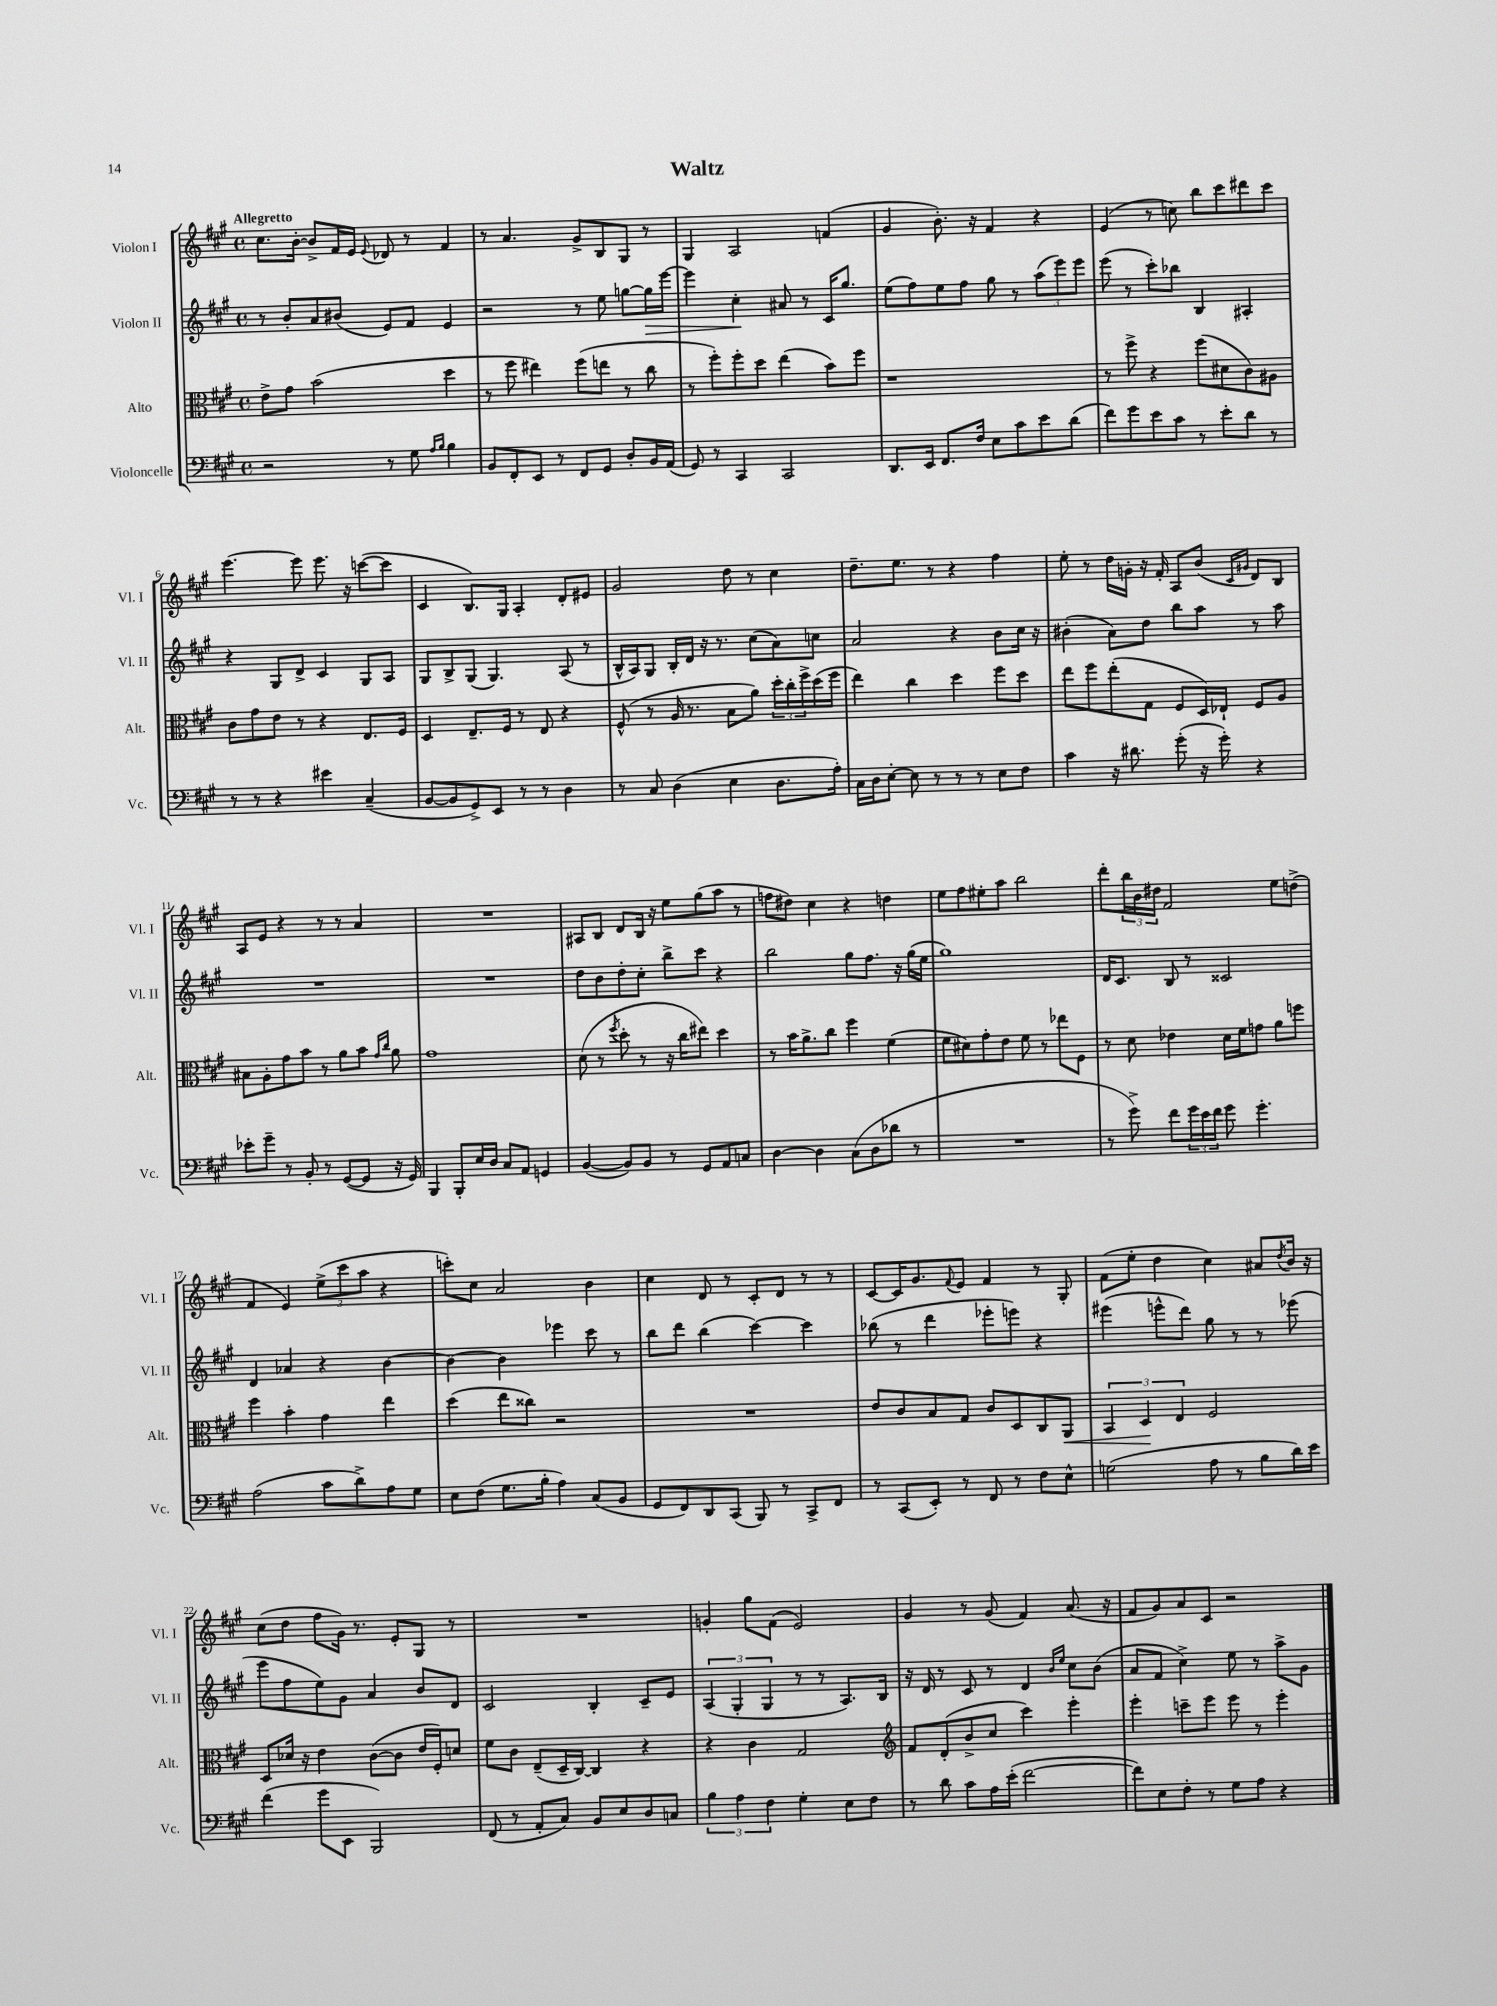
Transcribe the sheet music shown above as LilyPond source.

\header { title = "Waltz" }
<<
\new StaffGroup <<
\new Staff = "s0" \with { instrumentName = "Violon I" shortInstrumentName = "Vl. I" } {
    \clef treble \key a \major \defaultTimeSignature \time 4/4 \tempo "Allegretto"
    cis''8. b'16~-. b'8-> fis'16 e'16 \appoggiatura { e'8 } des'8 r8 fis'4 |
    r8 a'4. gis'8-> b8 gis8 r8 |
    gis4 a2 f'4( |
    gis'4 b'8.-.) r16 fis'4 r4 |
    e'4( r8 c''8) b''8 cis'''8 dis'''8 cis'''8 |
    e'''4.~ e'''8 e'''8. r16 c'''8~( c'''8 |
    cis'4 b8.) gis16 a4-. d'8-. eis'8 |
    gis'2 d''8 r8 cis''4 |
    d''8.-- e''8. r8 r4 fis''4 |
    e''8-. r8 d''16 g'16-. r16 fis'16-. a8 b'8( \grace { cis'16 gis'16 } d'8) b8 |
    a8 e'8 r4 r8 r8 a'4 |
    R1 |
    ais8 b8 d'8 b16 r16 e''8 gis''8( a''8 r8 |
    f''8 dis''8) cis''4 r4 d''4 |
    e''8 fis''8 eis''8-. a''8 b''2 |
    d'''8-. \tuplet 3/2 { b''16 b'16 dis''16 } fis'2 e''8 d''8->( |
    fis'4 e'4) \tuplet 3/2 { e''8->( cis'''8 a''8 } r4 |
    c'''8-.) cis''8 a'2 b'4 |
    cis''4 d'8 r8 cis'8-. d'8 r8 r8 |
    cis'8~ cis'16 gis'8. \appoggiatura { fis'8 } e'8 fis'4 r8 gis8-. |
    fis'8( e''8-. d''4 cis''4) ais'8 \acciaccatura { d''8 } b'16 r16 |
    cis''8( d''8 fis''8 gis'16) r8. e'8-. gis8 r8 |
    R1 |
    g'4-. gis''8 fis'8( e'2) |
    gis'4 r8 gis'8( fis'4) a'8.( r16 |
    fis'8 gis'8) a'8 cis'8 r2 \bar "|." |
}
\new Staff = "s1" \with { instrumentName = "Violon II" shortInstrumentName = "Vl. II" } {
    \clef treble \key a \major \defaultTimeSignature \time 4/4
    r8 b'8-. a'8 bis'8( e'8) fis'8 e'4 |
    r2 r8 e''8 g''8~ g''16\> e'''16~ |
    e'''4 cis''4-.\! ais'8 r8 cis'16 gis''8. |
    e''8( fis''8) e''8 fis''8 gis''8 r8 \tuplet 3/2 { a''8( e'''8) e'''8 } |
    e'''8( r8 cis'''8-.) bes''8 b4 ais4-. |
    r4 gis8 d'8-> cis'4 gis8 a8 |
    gis8 b8-> gis8( gis4.) a8( r8 |
    b16-^ a16) gis8 b16-. d'16 r16 r8. cis''8( a'8) c''8 |
    a'2 r4 b'8 cis''16 r16 |
    bis'4-.( a'8) d''8 b''8 a''8 r8 a''8 |
    R1 |
    R1 |
    d''8 b'8 d''8-. cis''8-. b''8-> cis'''8 r4 |
    b''2 gis''8 fis''8. r16 gis''16( e''16 |
    gis''1) |
    d'16 cis'8. b8 r8 cisis'2 |
    d'4 aes'4 r4 b'4~ |
    b'4~ b'4 ees'''4 cis'''8 r8 |
    b''8 d'''8 b''4( cis'''4~) cis'''4 |
    bes''8( r8 d'''4 ees'''8-. e'''8) r4 |
    eis'''4( e'''8-^ d'''8) gis''8 r8 r8 ees'''8( |
    e'''8 fis''8 e''8) gis'8 a'4 b'8 d'8 |
    cis'2 b4-. cis'8-- e'8 |
    \tuplet 3/2 { a4( gis4-. gis4 } r8 r8 a8.) b16 |
    r16 d'16 r8 cis'8 r8 d'4 \grace { b'16 e''16 } cis''8 b'8( |
    a'8 fis'8 cis''4->) e''8 r8 a''8-> gis'8 \bar "|." |
}
\new Staff = "s2" \with { instrumentName = "Alto" shortInstrumentName = "Alt." } {
    \clef alto \key a \major \defaultTimeSignature \time 4/4
    e'8-> gis'8 b'2( d''4 |
    r8 fis''8 eis''4) fis''8( e''8 r8 cis''8 |
    r8 fis''8-.) fis''8-. d''8 e''4( b'8) fis''8 |
    r1 |
    r8 fis''8-> r4 fis''8( dis'8 cis'8) ais8 |
    cis'8 gis'8 e'8 r8 r4 e8. fis16 |
    d4 e8.-- fis16 r8 e8 r4 |
    fis8-^( r8 a16 r8. b8 a'8) \tuplet 3/2 { d''16-. cis''16-. fis''16-> } d''16( fis''16 |
    e''4) cis''4 d''4 fis''8 d''8 |
    e''8 fis''8 e''8-.( gis8 fis8 d16) ees16-! fis8 a8 |
    bis8 a8-. gis'8 b'8 r8 a'8 b'8 \grace { gis'16 cis''16 } a'8 |
    gis'1 |
    d'8( r8 \acciaccatura { fis''8 } d''8-. r8 r16 cis''16 eis''8) d''4 |
    r8 b'16 a'8.-> cis''8 fis''4 fis'4( |
    fis'8 dis'8) gis'8-. e'8 fis'8 r8 ees''8 fis8 |
    r8 d'8 ees'4 d'16 fis'16 g'8 a'8 f''8 |
    fis''4 b'4-. gis'4 e''4 |
    d''4( e''8 cisis''8) r2 |
    R1 |
    e'8 cis'8 b8 gis8 cis'8 d8 cis8 a,8\< |
    \tuplet 3/2 { b,4 d4\! e4 } fis2 |
    d8 des'16 r16 e'4 cis'8~( cis'8 e'16 fis16-.) d'8 |
    fis'8 cis'8 e8--( d16-- cis16~) cis4 r4 |
    r4 cis'4 gis2 |
    \clef treble fis'8 d'8-.( b'8-> cis''8 cis'''4) e'''4-. |
    e'''4-. c'''8-- e'''8 e'''8 r8 e'''4-. \bar "|." |
}
\new Staff = "s3" \with { instrumentName = "Violoncelle" shortInstrumentName = "Vc." } {
    \clef bass \key a \major \defaultTimeSignature \time 4/4
    r2 r8 gis8 \grace { a16 b16 } b4 |
    b,8 fis,8-. e,8 r8 fis,8 gis,8 d8-. b,16 a,16( |
    gis,8) r8 cis,4 cis,2 |
    d,8. e,16 fis,8. fis16 e8 cis'8 e'8 d'8( |
    fis'8) gis'8 e'8 cis'8 r8 e'8-. d'8 r8 |
    r8 r8 r4 eis'4 cis4--( |
    b,8~ b,8 gis,8->) e,8 r8 r8 d4 |
    r8 cis8 d4( e4 d8. a16-.) |
    cis16 d16 e8~-. e8 r8 r8 r8 e8 fis8 |
    cis'4 r16 dis'8. gis'8-.( r16 gis'16-.) r4 |
    ees'8-. gis'8-- r8 b,8-. r8 gis,8~( gis,8 r16 gis,16) |
    b,,4 b,,8-. e16 d16 cis8 a,8 g,4 |
    b,4~( b,8) b,8 r8 gis,8 a,8 c8 |
    d4~ d4 cis8( d8 des'8 r8 |
    R1 |
    r8 gis'8->) fis'8 \tuplet 3/2 { gis'16 e'16 fis'16 } gis'8 gis'4.-. |
    a2( cis'8 d'8->) a8 gis8 |
    e8 fis8( gis8. b16-. a4) cis8( b,8 |
    gis,8 fis,8) d,8 cis,8( b,,8) r8 cis,8-> fis,8 |
    r8 cis,8( e,8-.) r8 fis,8 r8 fis8 e8-^ |
    g2( a8 r8 b8 d'16) e'16 |
    fis'4( gis'8 e,8 b,,2) |
    fis,8( r8 a,8-. cis8) b,8 e8 d8 c8 |
    \tuplet 3/2 { b4 a4 fis4 } gis4-. e8 fis8 |
    r8 d'8 cis'8 a16 e'16-.( fis'2~ |
    fis'8) e8 fis8-. r8 gis8 a8 r4 \bar "|." |
}
>>
>>
